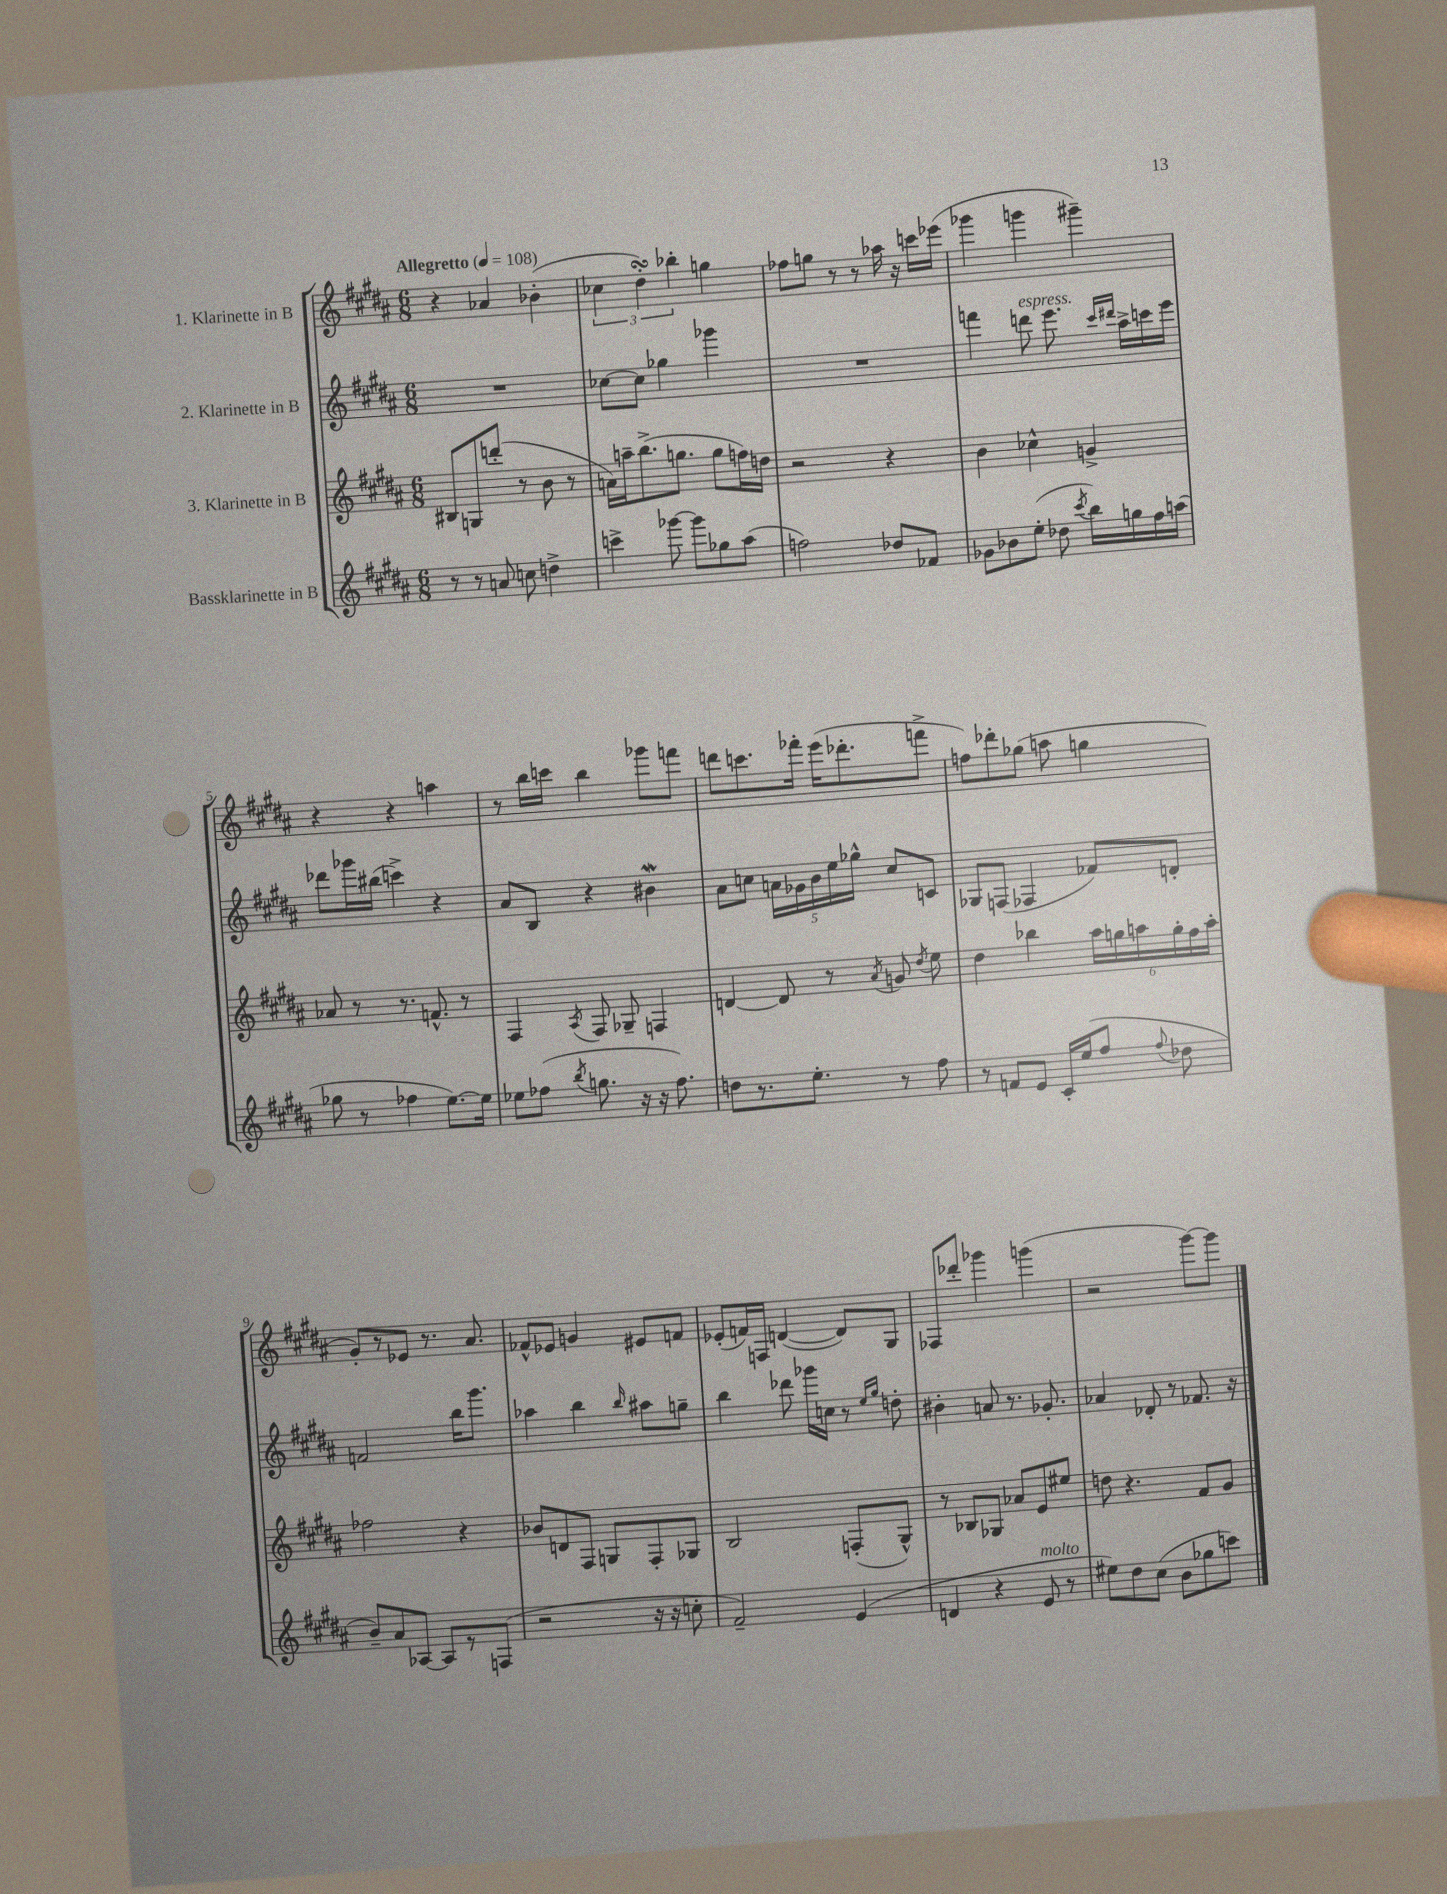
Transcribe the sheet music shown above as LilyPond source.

<<
\new StaffGroup <<
\new Staff = "s0" \with { instrumentName = "1. Klarinette in B" } {
    \clef treble \key b \major \numericTimeSignature \time 6/8 \tempo "Allegretto" 4 = 108
    \autoBeamOff r4 aes'4 bes'4-.( |
    \tuplet 3/2 { ces''4 dis''4-.\turn) bes''4-. } g''4 |
    fes''8[ g''8] r8 r8 aes''16 r16 c'''16[ ees'''16]( |
    ges'''4 g'''4 gis'''4--) |
    r4 r4 a''4 |
    r8 b''16[ c'''16] b''4 ges'''8[ f'''8] |
    d'''8[ c'''8. fes'''16]-. e'''16[( des'''8.-. f'''8]-> |
    f''8[) des'''8-. ges''8]( a''8 g''4 |
    gis'8[-.) r8 ees'8] r8. ais'8. |
    fes'8[-^ ees'8] g'4 eis'8[ f'8] |
    ees'8[-.( f'16) f16] d'4~( d'8[) gis8] |
    fes8[ des'''8]-. ges'''4 g'''4( |
    r2 gis'''8[~) gis'''8] \bar "|." |
}
\new Staff = "s1" \with { instrumentName = "2. Klarinette in B" } {
    \clef treble \key b \major \numericTimeSignature \time 6/8
    \autoBeamOff R2. |
    ces''8[~ ces''8] ges''4 ges'''4 |
    R2. |
    f'''4 d'''8^\markup { \italic "espress." } e'''8. \grace { cis'''16[ dis'''16] } ais''16[-> c'''16 e'''16] |
    des'''8[ ges'''16 bis''16]( c'''4->) r4 |
    ais'8[ b8] r4 bis'4\mordent |
    ais'8[ c''8] \tuplet 5/4 { a'16[ ges'16 b'16 e''16 ges''16]-^ } c''8[ c'8] |
    ges8[ f8]( fes4 fes'8[) d'8]-. |
    f'2 b''16[ gis'''8.] |
    aes''4 b''4 \grace { b''16 } ais''8[ g''8]-- |
    b''4 des'''8 ges'''16[ c''16] r8 \grace { e''16[ gis''16] } d''8-. |
    bis'4-. a'8 r8. ges'8.-. |
    aes'4 des'8-. r8 fes'8. r16 \bar "|." |
}
\new Staff = "s2" \with { instrumentName = "3. Klarinette in B" } {
    \clef treble \key b \major \numericTimeSignature \time 6/8
    \autoBeamOff bis8[ g8 d'''8]-.( r8 b'8 r8 |
    a'16[) a''16-- b''8.->( g''8.] g''8[ f''16) d''16] |
    r2 r4 |
    b'4 ces''4-^ g'4-> |
    aes'8 r8 r8. f'8.-^ r8 |
    fis4 \acciaccatura { ais8 } fis8 ges8-- f4 |
    d'4~ d'8 r8 \acciaccatura { ais'8 } g'8 \acciaccatura { dis''8 } e''8 |
    dis''4 bes''4 \tuplet 6/4 { ais''16[ g''16 a''16 g''16-. fis''16 a''16]-. } |
    fes''2 r4 |
    bes'8[ d'8 fis8] g8[ fis8-. ges8] |
    b2 f8[-.( gis8]-^) |
    r8 bes8[ ges8] aes'8[ e'8 eis''8] |
    d''8 r4. fis'8[ gis'8] \bar "|." |
}
\new Staff = "s3" \with { instrumentName = "Bassklarinette in B" } {
    \clef treble \key b \major \numericTimeSignature \time 6/8
    \autoBeamOff r8 r8 a'8 c''8 d''4-> |
    c'''4-> ges'''8~ ges'''8[ ges''8 ais''8]( |
    f''2) des''8[ fes'8] |
    ges'8[ bes'8 e''8]-.( des''8 \acciaccatura { cis'''8 } b''16[) g''16 fis''16 a''16]( |
    ges''8 r8 fes''4 e''8.[~) e''16] |
    ees''8[ fes''8]( \acciaccatura { b''8 } g''8. r16 r16 fes''8.) |
    d''8[ r8. e''8.]-. r8 fis''8 |
    r8 f'8[ e'8] cis'16[-. e''16( fis''8] \appoggiatura { fis''8 } des''8 |
    b'8[--) ais'8 aes8]~ aes8[ r8 f8]( |
    r2 r16 r16 c''8-. |
    fis'2--) e'4( |
    d'4 r4 e'8^\markup { \italic "molto" } r8 |
    eis''8[) dis''8 cis''8]( b'8[ ges''8 c'''8]) \bar "|." |
}
>>
>>
